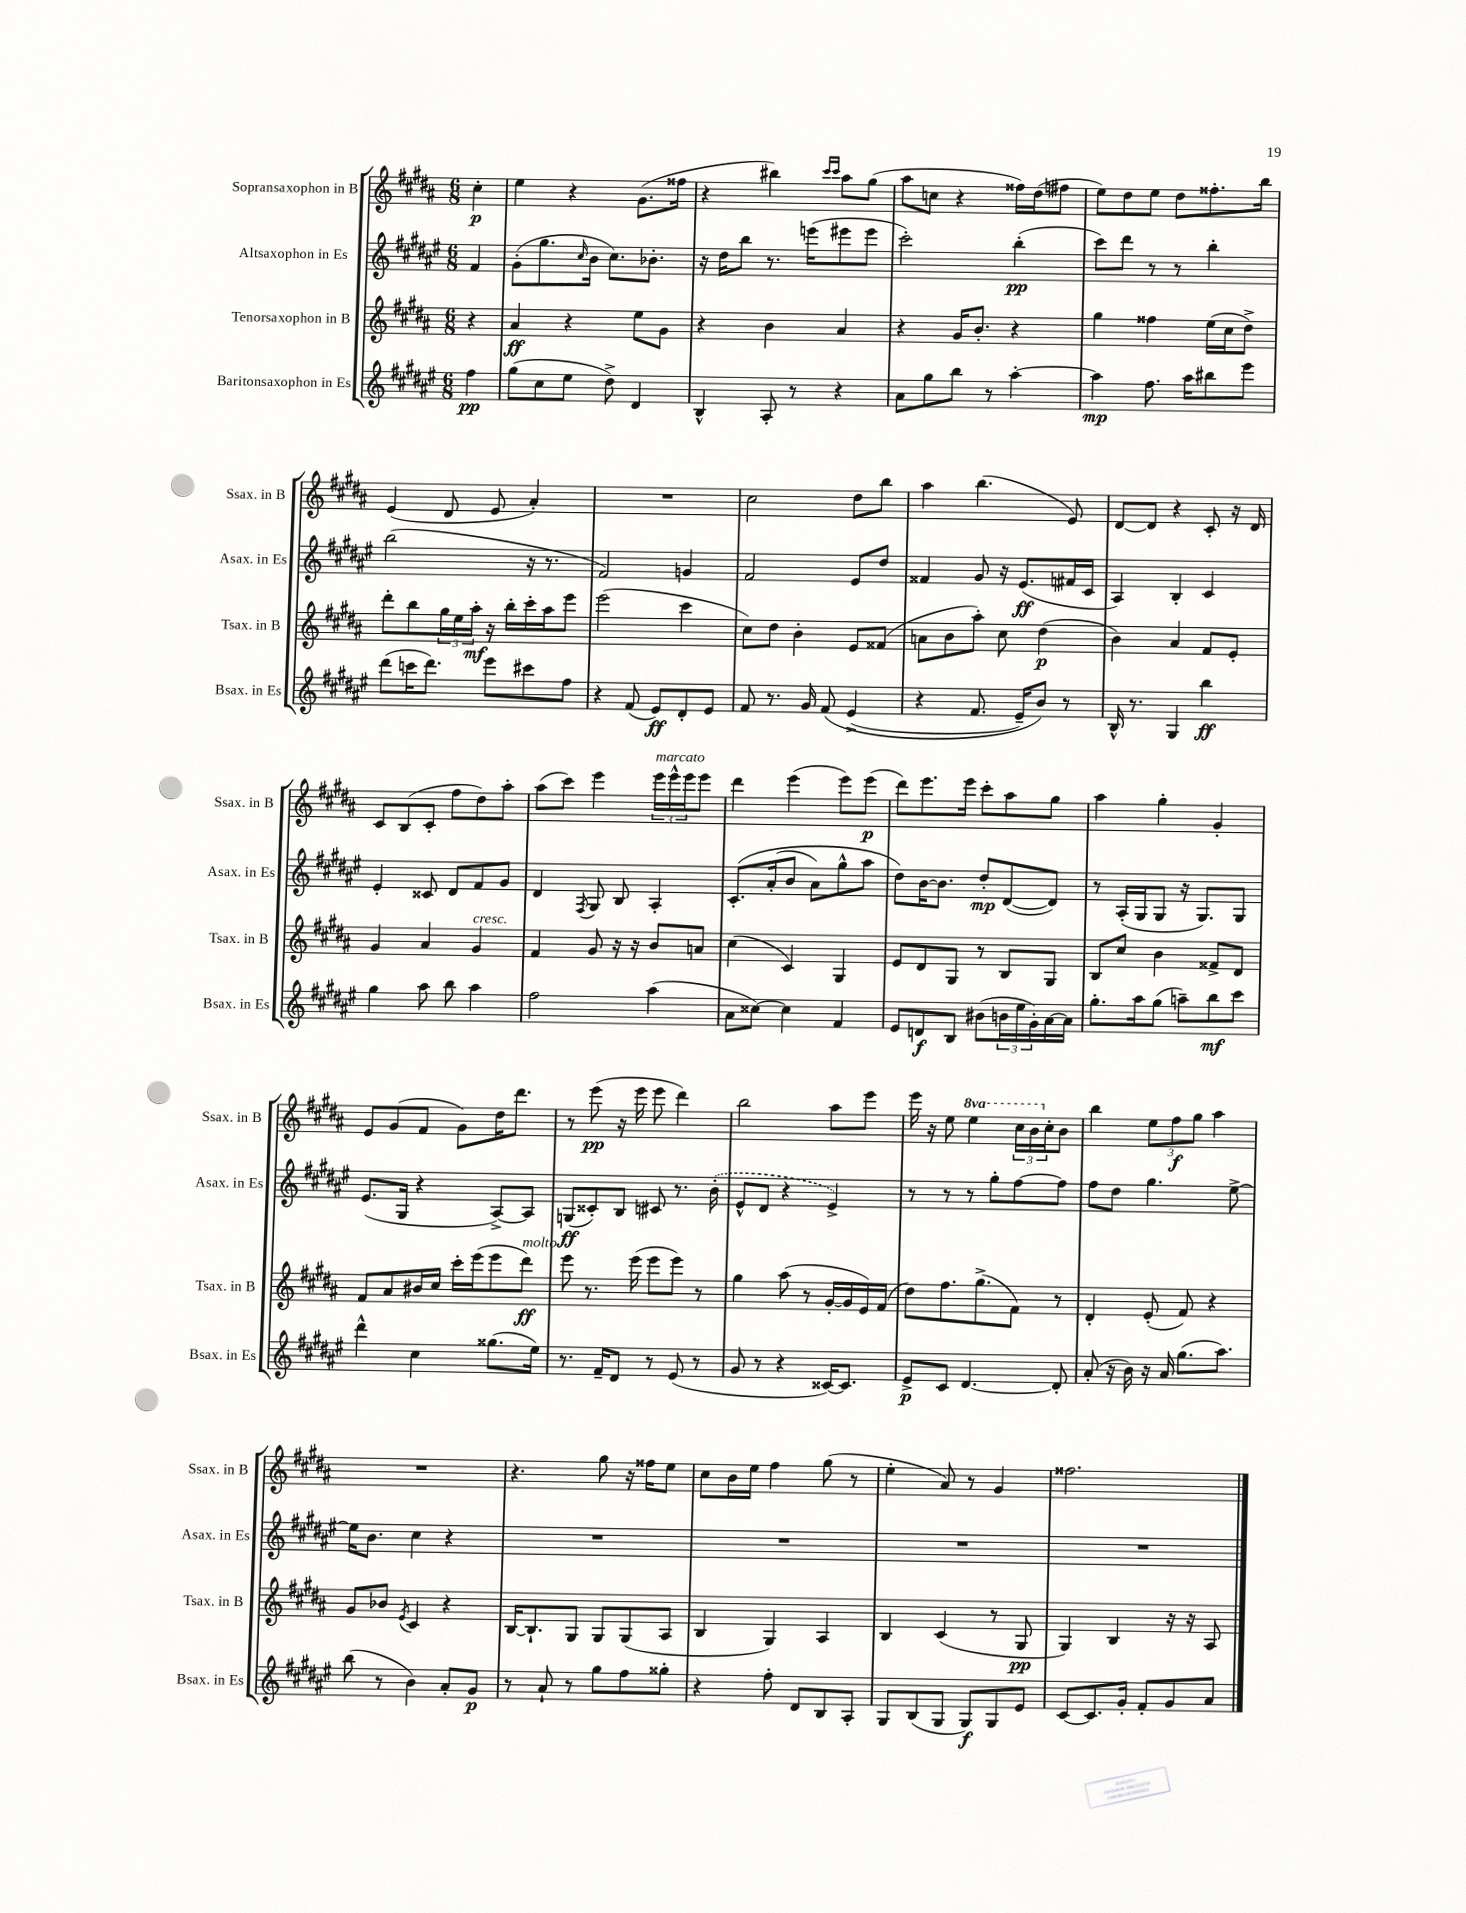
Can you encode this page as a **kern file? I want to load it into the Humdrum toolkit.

**kern	**kern	**kern	**kern
*staff4	*staff3	*staff2	*staff1
*clefG2	*clefG2	*clefG2	*clefG2
*k[f#c#g#d#a#e#]	*k[f#c#g#d#a#]	*k[f#c#g#d#a#e#]	*k[f#c#g#d#a#]
*M6/8	*M6/8	*M6/8	*M6/8
4ff#\	4r	4f#/	4cc#'\
=	=	=	=
(8gg#\L	4a#/	(8g#'\L	4ee\
8cc#\	.	8.gg#\	.
8ee#\J	4r	.	4r
.	.	16qqcc#/	.
.	.	16b\Jk	.
8dd#^\)	.	8.cc#\L)	.
4d#/	8ee\L	.	(8.g#\L
.	.	8.b-'\J	.
.	8g#\J	.	.
.	.	.	16ff##\Jk
=	=	=	=
4B^^/	4r	16r	4r
.	.	16dd#\LK	.
.	.	8bb\J	.
8A#'/	4b\	8.r	4bb#\)
8r	.	.	.
.	.	(16eee\LK	.
.	.	.	16qqccc#/LL
.	.	.	16qqccc#/JJ
4r	4a#/	8eee#\	8aa#\L
.	.	8eee#\J	(8gg#\J
=	=	=	=
8a#\L	4r	2ccc#'\)	8aa#\L
8gg#\	.	.	8cc\J
8bb\J	16g#/LK	.	4r
.	8.b'/J	.	.
8r	.	.	.
[4aa#'\	4r	(4bb'\	16ff##\LL)
.	.	.	(16dd#\J
.	.	.	8ff#\J
=	=	=	=
4aa#\]	4gg#\	8ccc#\L)	8ee\L)
.	.	8ddd#\J	8dd#\
8.ff#\	4ff##\	8r	8ee\J
.	.	8r	8dd#\L
16aa#\LK	.	.	.
8bb#\	(16ee\LL	4bb'\	8.ff##'\
.	16cc#\J	.	.
8eee#\J	8dd#^\J)	.	.
.	.	.	16bb\Jk
=	=	=	=
(8ddd#\L	8ddd#'\L	(2bb\	(4e/
16ccc\K	8bb\	.	.
8.ddd#\J)	.	.	.
.	24gg#\L	.	8d#/
.	24ee\	.	.
.	24aa#'\JJ	.	.
8eee#\L	16r	.	8e/
.	16bb'\LL	.	.
8ccc#\	16ccc#'\	16r	4a#'/)
.	16aa#\J	8.r	.
8ff#\J	8eee\J	.	.
=	=	=	=
4r	(2eee\	2f#/)	2.r
(8f#/	.	.	.
8e#/L)	.	.	.
8d#'/	4ccc#\	4g/	.
8e#/J	.	.	.
=	=	=	=
8f#/	8cc#\L)	2f#/	2cc#\
8.r	8dd#\J	.	.
.	4b'\	.	.
16g#/	.	.	.
&(8f#/	.	.	.
(4e#^/	8e/L	8e#/L	8dd#\L
.	(8f##/J	8dd#/J	8bb\J
=	=	=	=
4r	8a\L	4f##/	4aa#\
.	8b\	.	.
8.f#/	8aa#'\J)	8g#/	(4.bb\
.	8cc#\	16r	.
16e#~/LK)	.	(8.e#/L	.
8b/J&)	(4dd#\	.	.
8r	.	16f#/L	8e/)
.	.	16c#/JJ	.
=	=	=	=
16B^^/	4b\)	4A#/)	[8d#/L
8.r	.	.	.
.	.	.	8d#/]J
4G#/	4a#/	4B'/	4r
4bb\	8f#/L	4c#/	8c#'/
.	8e'/J	.	16r
.	.	.	16d#/
=	=	=	=
4gg#\	4g#/	4e#'/	8c#/L
.	.	.	(8B/
8aa#\	4a#/	8c##/	8c#'/J
8bb\	.	8d#/L	8ff#\L
4aa#\	4g#/	8f#/	8dd#\)
.	.	8g#/J	8aa#'\J
=	=	=	=
2ff#\	4f#/	4d#/	(8aa#\L
.	.	.	8ccc#\J)
.	.	8qF#/	.
.	8g#/	8G#/	4eee\
.	16r	8B/	.
.	16r	.	.
(4aa#\	8b/L	4A#'/	24eee\LL
.	.	.	24eee^^\
.	.	.	24eee\J
.	8a/J	.	8eee\J
=	=	=	=
8a#\L	(4cc#\	&(8.c#'/L	4ddd#\
[8cc##\J)	.	.	.
.	.	(16a#'/k	.
4cc##\]	4c#/)	8b/J	(4eee\
.	.	8a#\L)	.
4f#/	4G#/	8gg#^^\	8eee\L)
.	.	8aa#\J	(8eee\J
=	=	=	=
8e#/L	8e/L	8dd#\L&)	8ddd#\L)
8d/	8d#/	[16b\K	8.eee\
.	.	8.b\]J	.
8B/J	8G#/J	.	.
.	.	.	16eee\Jk
(8b#\L	8r	8dd#'/L	8ccc#'\L
24b\L	8B/L	([8d#/	8aa#\
24ee#\	.	.	.
24g#'\)	.	.	.
[16a#\	8G#/J	8d#/]J)	8gg#\J
16a#\]JJ	.	.	.
=	=	=	=
8.gg#'\L	8B/L	8r	4aa#\
.	8cc#/J	(16A#'/LL	.
16aa#\k	.	16G#/J	.
(8gg#\J	4b\	8G#/J	4gg#'\
8aa~\L)	.	16r	.
.	.	8.G#/L)	.
8bb\	8f##^/L	.	4g#'/
8ccc#\J	8d#/J	8G#/J	.
=	=	=	=
4ddd#^^\	8f#/L	(8.e#/L	8e/L
.	8a#/	.	(8g#/
.	.	16G#/Jk	.
4cc#\	16b#/L	4r	8f#/J
.	16cc#/JJ	.	.
.	16ccc#'\LL	.	8g#\L)
.	(16eee\J	.	.
(8.gg##\L	8eee\	[8A#^/L)	16dd#\K
.	.	.	8.ddd#\J
.	8ddd#\J)	8A#/]J	.
16ee#\Jk)	.	.	.
=	=	=	=
8.r	8eee\	(8G/L	8r
.	8.r	8c##'/)	(8eee\
16f#~/LK	.	.	.
8d#/J	.	8B/J	16r
.	(16eee\	.	16eee\
8r	8eee\L	8c#/	8eee\
(8e#/	8eee\J)	8.r	4ddd#\)
8r	8r	.	.
.	.	(16b'\	.
=	=	=	=
8g#/	4gg#\	8e#^^/L	2bb\
8r	.	8d#/J	.
4r	(8aa#\	4r	.
.	8r	.	.
[16c##/LK)	[16g#'/LL	4e#^/)	8aa#\L
8.c##/]J	16g#/]	.	.
.	16e/)	.	8eee\J
.	(16f#/JJ	.	.
=	=	=	=
8e#^/L	8dd#\L)	8r	16eee\
.	.	.	16r
8c#/J	8.ff#\	8r	8ee\
[4.d#/	.	8r	4eee\
.	(8.gg#^\	.	.
.	.	8gg#'\L	.
.	8f#\J)	[8ff#\	24ccc#\LL
.	.	.	24bb\
.	.	.	24cc#'\J
8d#'/]	8r	8ff#\]J	8b\J
=	=	=	=
(8a#'/	4d#'/	8ff#\L	4bb\
16r	.	8dd#\J	.
16b\)	.	.	.
16r	(8e'/	4.gg#\	12ee\L
16a#/	.	.	.
.	.	.	12ff#\
(8.gg#\L	8f#/)	.	.
.	.	.	12gg#\J
.	4r	.	4aa#\
8.aa#\J)	.	.	.
.	.	[8ee#^\	.
=	=	=	=
(8bb\	8g#/L	16ee#\]LK	2.r
.	.	8.b\J	.
8r	8b-/J	.	.
.	8qe/	.	.
4b\)	4c#/	4cc#\	.
8a#'/L	4r	4r	.
8g#/J	.	.	.
=	=	=	=
8r	[16B/LK	2.r	4.r
.	8.B`/]	.	.
8a#`/	.	.	.
8r	8G#/J	.	.
8gg#\L	8G#/L	.	8gg#\
8ff#\	(8G#/	.	16r
.	.	.	16ff##\LK
8gg##'\J	8A#/J	.	8ee\J
=	=	=	=
4r	4B/	2.r	8cc#\L
.	.	.	16b\L
.	.	.	16ee\JJ
8ff#'\	4G#/)	.	4ff#\
8d#/L	.	.	.
8B/	4A#/	.	(8gg#\
8A#'/J	.	.	8r
=	=	=	=
8G#/L	4B/	2.r	4ee'\
(8B/	.	.	.
8G#/J	(4c#/	.	8a#/)
8G#/L)	.	.	8r
8G#/	8r	.	4g#/
8e#/J	8G#/	.	.
=	=	=	=
[8c#/L	4G#/)	2.r	2.ff##\
8.c#/]	.	.	.
.	4B/	.	.
16g#'/Jk	.	.	.
8f#'/L	.	.	.
8g#/	16r	.	.
.	16r	.	.
8a#/J	8A#/	.	.
==	==	==	==
*-	*-	*-	*-
